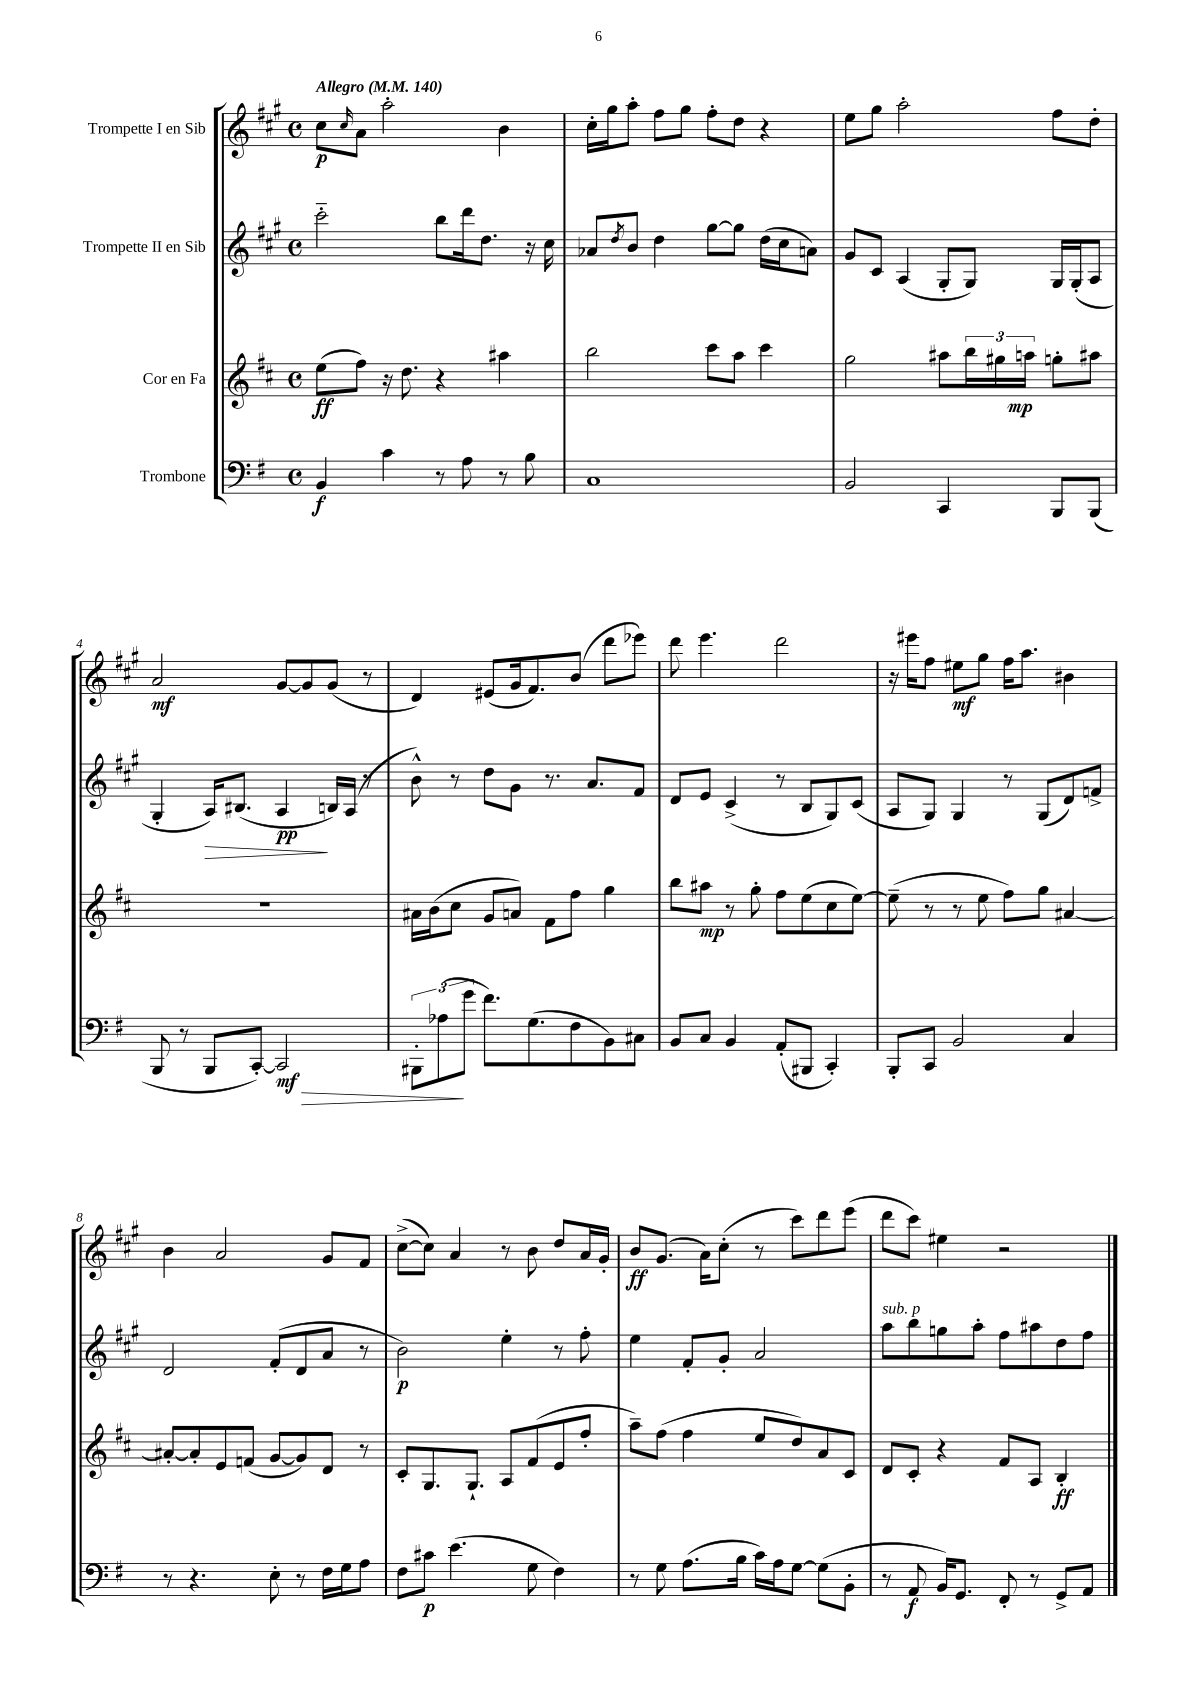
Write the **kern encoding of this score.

**kern	**dynam	**kern	**dynam	**kern	**dynam	**kern	**dynam
*part4	*part4	*part3	*part3	*part2	*part2	*part1	*part1
*staff4	*staff4	*staff3	*staff3	*staff2	*staff2	*staff1	*staff1
*I"Trombone	*	*I"Cor en Fa	*	*I"Trompette II en Sib	*	*I"Trompette I en Sib	*
*clefF4	*	*clefG2	*	*clefG2	*	*clefG2	*
*k[f#]	*	*k[f#c#]	*	*k[f#c#g#]	*	*k[f#c#g#]	*
*M4/4	*	*M4/4	*	*M4/4	*	*M4/4	*
*met(c)	*	*met(c)	*	*met(c)	*	*met(c)	*
*MM140	*	*MM140	*	*MM140	*	*MM140	*
=1	=1	=1	=1	=1	=1	=1	=1
!	!	!	!	!	!	!LO:TX:a:B:t=Allegro	!
4BB/	f	(8ee\L	ff	2ccc#\	.	8cc#\L	p
.	.	.	.	.	.	16qqcc#/	.
.	.	8ff#\J)	.	.	.	8a\J	.
4c\	.	16r	.	.	.	2aa'\	.
.	.	8.dd\	.	.	.	.	.
8r	.	4r	.	8bb\L	.	.	.
8A\	.	.	.	16ddd\k	.	.	.
.	.	.	.	8.dd\J	.	.	.
8r	.	4aa#X\	.	.	.	4b\	.
8B\	.	.	.	16r	.	.	.
.	.	.	.	16cc#\	.	.	.
=2	=2	=2	=2	=2	=2	=2	=2
1C	.	2bb\	.	8a-X/L	.	16cc#'\LL	.
.	.	.	.	.	.	16gg#\J	.
.	.	.	.	8qdd/	.	.	.
.	.	.	.	8b/J	.	8aa'\J	.
.	.	.	.	4dd\	.	8ff#\L	.
.	.	.	.	.	.	8gg#\J	.
.	.	8ccc#\L	.	[8gg#\L	.	8ff#'\L	.
.	.	8aa\J	.	8gg#\J]	.	8dd\J	.
.	.	4ccc#\	.	(16dd\LL	.	4r	.
.	.	.	.	16cc#\J	.	.	.
.	.	.	.	8an\J)	.	.	.
=3	=3	=3	=3	=3	=3	=3	=3
2BB/	.	2gg\	.	8g#/L	.	8ee\L	.
.	.	.	.	8c#/J	.	8gg#\J	.
.	.	.	.	(4A/	.	2aa'\	.
4CC/	.	8aa#X\L	.	8G#'/L	.	.	.
.	.	24bb\L	.	8G#/J)	.	.	.
.	.	24gg#X\	.	.	.	.	.
.	.	24aan\JJ	mp	.	.	.	.
8BBB/L	.	8ggn'\L	.	16G#/LL	.	8ff#\L	.
.	.	.	.	(16G#'/J	.	.	.
(8BBB/J	.	8aa#X\J	.	8A/J	.	8dd'\J	.
!!LO:LB:g=z
=4	=4	=4	=4	=4	=4	=4	=4
8BBB/	.	1r	.	4G#'/	.	2a/	mf
8r	.	.	.	.	.	.	.
!	!	!	!	!	!LO:HP:b	!	!
8BBB/L	.	.	.	16A/KL)	>	.	.
.	.	.	.	(8.B#X/J	.	.	.
[8CC'/J)	.	.	.	.	.	.	.
!	!LO:HP:b	!	!	!	!	!	!
2CC/]	> mf	.	.	4A/	pp	[8g#/L	.
.	.	.	.	.	.	8g#/]	.
.	.	.	.	16Bn/LL)	]	(8g#/J	.
.	.	.	.	(16A/JJ	.	.	.
.	.	.	.	8r	.	8r	.
=5	=5	=5	=5	=5	=5	=5	=5
12BBB#X'\L	.	16a#X\LL	.	8b^^\)	.	4d/)	.
.	.	(16b\J	.	.	.	.	.
(12A-X\	.	.	.	.	.	.	.
.	.	8cc#\J	.	8r	.	.	.
12g\J	]	.	.	.	.	.	.
8.f#\L)	.	8g/L	.	8dd\L	.	(8e#X/L	.
.	.	8an/J)	.	8g#\J	.	16g#/k	.
(8.G\	.	.	.	.	.	8.f#/)	.
.	.	8f#\L	.	8.r	.	.	.
8F#\	.	8ff#\J	.	.	.	(8b/J	.
.	.	.	.	8.a/L	.	.	.
8BB\)	.	4gg\	.	.	.	8ddd\L	.
8C#X\J	.	.	.	8f#/J	.	8eee-X\J)	.
=6	=6	=6	=6	=6	=6	=6	=6
8BB/L	.	8bb\L	.	8d/L	.	8ddd\	.
8C/J	.	8aa#X\J	mp	8e/J	.	4.eee\	.
4BB/	.	8r	.	(4c#^/	.	.	.
.	.	8gg'\	.	.	.	.	.
(8AA'/L	.	8ff#\L	.	8r	.	2ddd\	.
8BBB#X/J	.	(8ee\	.	8B/L	.	.	.
4CC'/)	.	8cc#\	.	8G#/)	.	.	.
.	.	[8ee\J)	.	(8c#/J	.	.	.
=7	=7	=7	=7	=7	=7	=7	=7
8BBB'/L	.	(8ee~\]	.	8A/L	.	16r	.
.	.	.	.	.	.	16eee#X\KL	.
8CC/J	.	8r	.	8G#/J)	.	8ff#\J	.
2BB/	.	8r	.	4G#/	.	8ee#X\L	mf
.	.	8ee\	.	.	.	8gg#\J	.
.	.	8ff#\L)	.	8r	.	16ff#\KL	.
.	.	.	.	.	.	8.aa\J	.
.	.	8gg\J	.	(8G#/L	.	.	.
4C/	.	[4a#X/	.	8d/)	.	4b#X\	.
.	.	.	.	8fn^/J	.	.	.
!!LO:LB:g=z
=8	=8	=8	=8	=8	=8	=8	=8
8r	.	8a#X'/L_	.	2d/	.	4b\	.
4.r	.	8a#'/]	.	.	.	.	.
.	.	8e/	.	.	.	2a/	.
.	.	(8fn/J	.	.	.	.	.
8E'\	.	[8g/L	.	(8f#'/L	.	.	.
8r	.	8g/])	.	8d/	.	.	.
16F#\LL	.	8d/J	.	8a/J	.	8g#/L	.
16G\J	.	.	.	.	.	.	.
8A\J	.	8r	.	8r	.	8f#/J	.
=9	=9	=9	=9	=9	=9	=9	=9
8F#\L	.	8c#'/L	.	2b\)	p	([8cc#^\L	.
8c#X\J	p	8.G/	.	.	.	8cc#\J])	.
(4.e\	.	.	.	.	.	4a/	.
.	.	8.G`/J	.	.	.	.	.
.	.	8A/L	.	4ee'\	.	8r	.
8G\	.	(8f#/	.	.	.	8b\	.
4F#\)	.	8e/	.	8r	.	8dd/L	.
.	.	8ff#'/J	.	8ff#'\	.	16a/L	.
.	.	.	.	.	.	16g#'/JJ	.
=10	=10	=10	=10	=10	=10	=10	=10
8r	.	8aa~\L)	.	4ee\	.	8b/L	ff
8G\	.	(8ff#\J	.	.	.	(8.g#/J	.
(8.A\L	.	4ff#\	.	8f#'/L	.	.	.
.	.	.	.	.	.	16a\KL)	.
.	.	.	.	8g#'/J	.	(8cc#'\J	.
16B\Jk	.	.	.	.	.	.	.
16c\LL)	.	8ee/L	.	2a/	.	8r	.
16A\J	.	.	.	.	.	.	.
[8G\J	.	8dd/)	.	.	.	8ccc#\L)	.
(8G\L]	.	8a/	.	.	.	8ddd\	.
8BB'\J	.	8c#/J	.	.	.	(8eee\J	.
=11	=11	=11	=11	=11	=11	=11	=11
!	!	!	!	!LO:TX:a:i:t=sub. p	!	!	!
8r	.	8d/L	.	8aa\L	.	8ddd\L	.
8AA/	f	8c#'/J	.	8bb\	.	8ccc#\J)	.
16BB/KL)	.	4r	.	8ggn\	.	4ee#X\	.
8.GG/J	.	.	.	.	.	.	.
.	.	.	.	8aa'\J	.	.	.
8FF#'/	.	8f#/L	.	8ff#\L	.	2r	.
8r	.	8A/J	.	8aa#X\	.	.	.
8GG^/L	.	4B'/	ff	8dd\	.	.	.
8AA/J	.	.	.	8ff#\J	.	.	.
==	==	==	==	==	==	==	==
*-	*-	*-	*-	*-	*-	*-	*-
